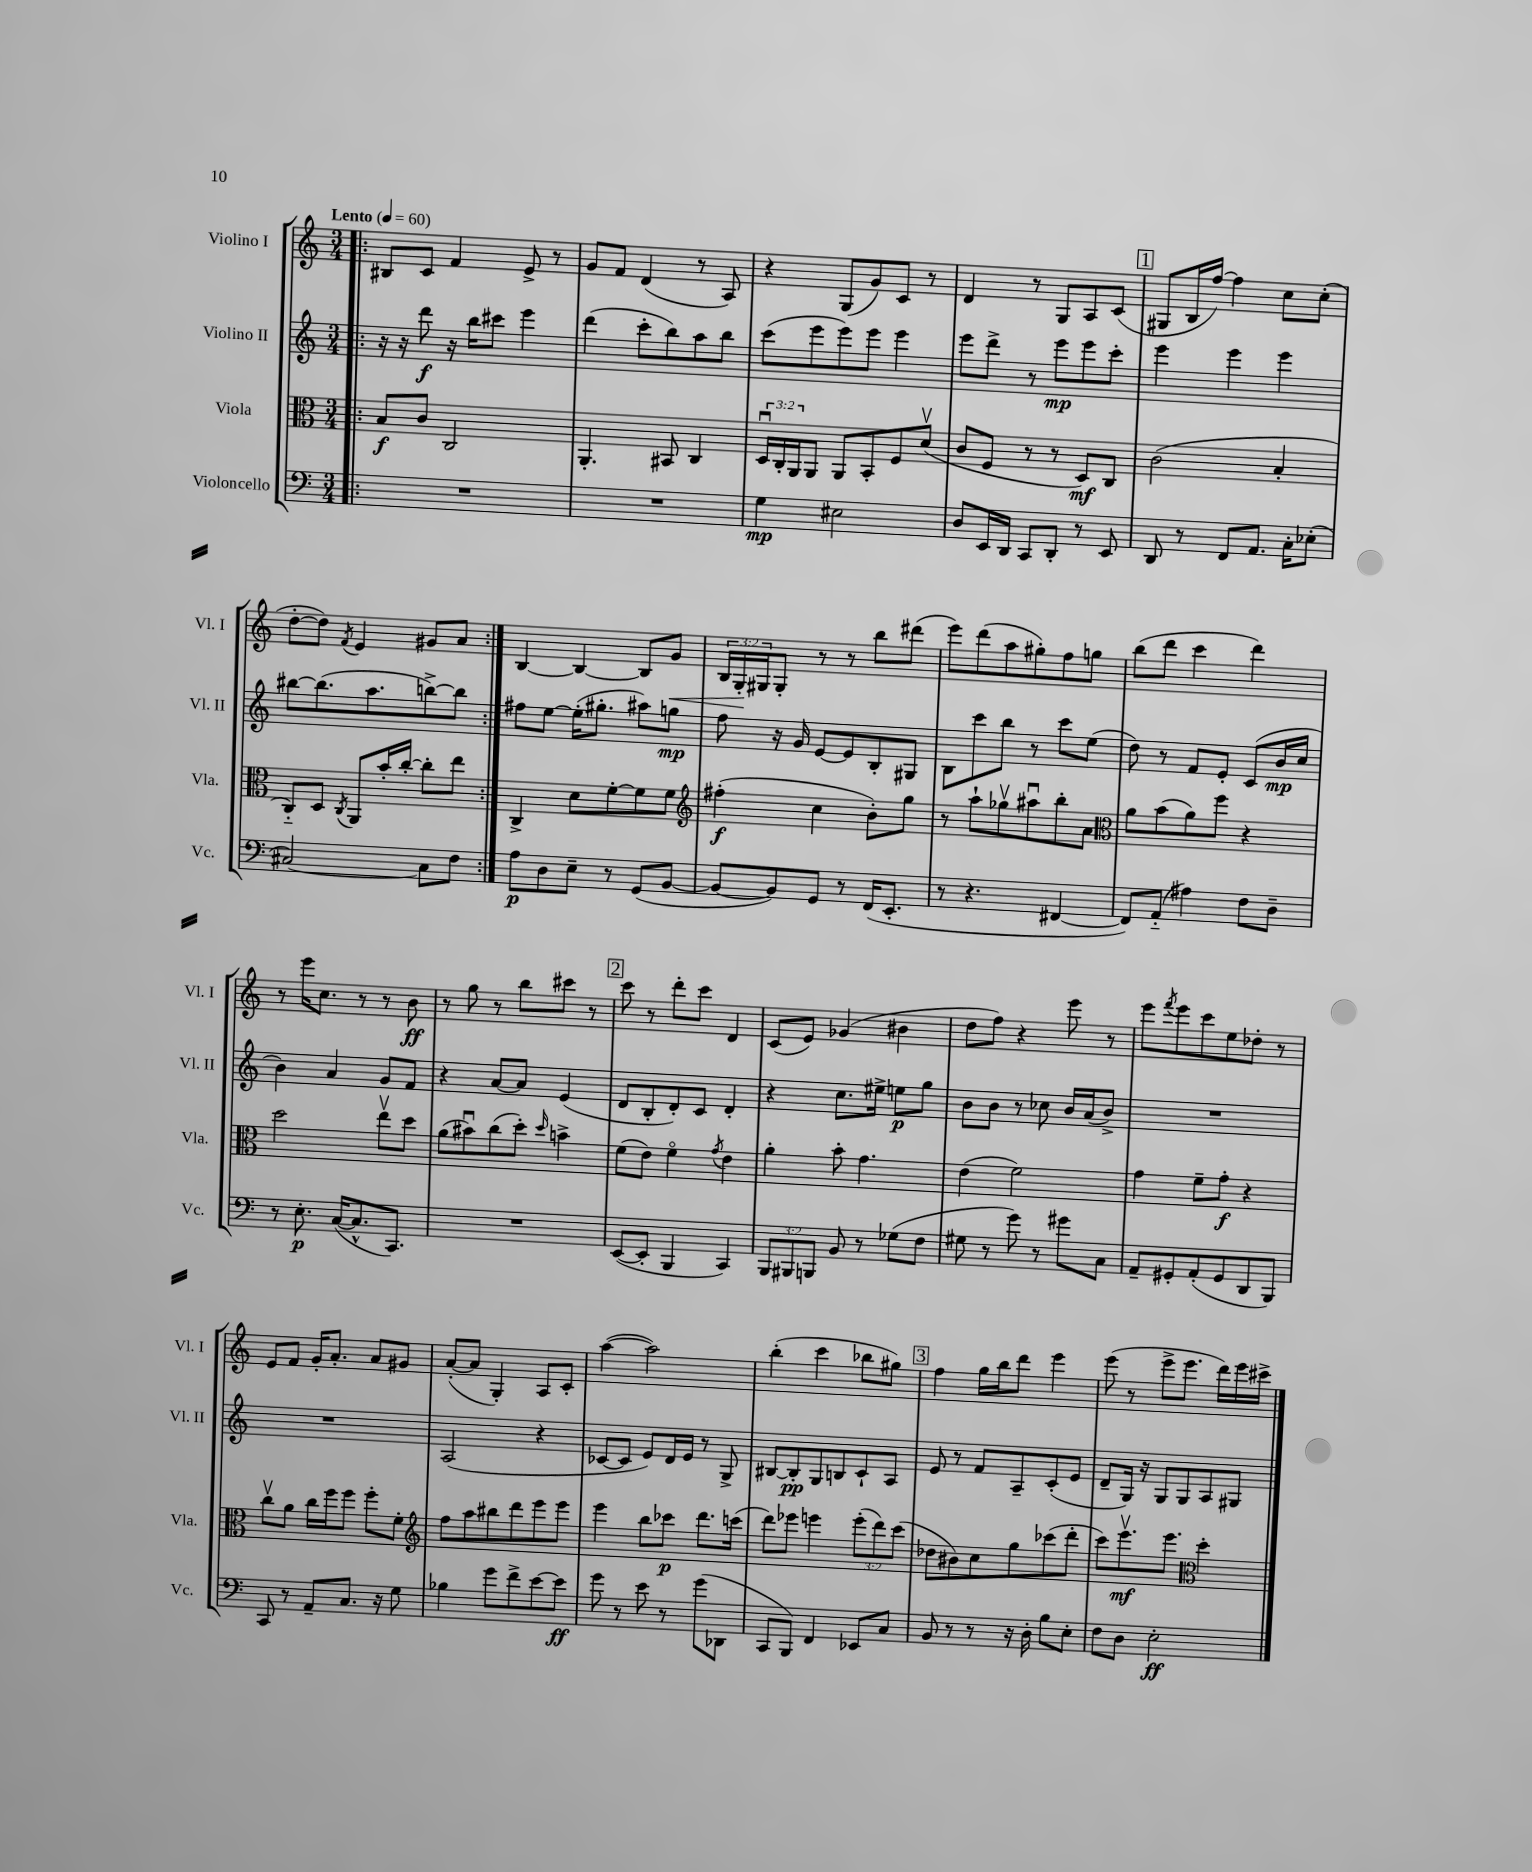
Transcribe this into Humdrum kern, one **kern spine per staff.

**kern	**kern	**kern	**kern
*staff4	*staff3	*staff2	*staff1
*clefF4	*clefC3	*clefG2	*clefG2
*k[]	*k[]	*k[]	*k[]
*M3/4	*M3/4	*M3/4	*M3/4
*MM60	*MM60	*MM60	*MM60
=!|:	=!|:	=!|:	=!|:
2.r	8B	16r	8B#
.	.	16r	.
.	8c	8ddd	8c
.	2C	16r	4f
.	.	16bb	.
.	.	8ccc#	.
.	.	4eee	8e^
.	.	.	8r
=	=	=	=
2.r	4.AA'	(4ddd	8g
.	.	.	8f
.	.	8ccc'	(4d
.	8BB#	8bb)	.
.	4C	8aa	8r
.	.	8bb	8A)
=	=	=	=
4G	24Du	(8ccc	4r
.	24C'	.	.
.	24AA	.	.
.	8AA	8eee	.
2E#	8AA	8eee)	(8G
.	8BB'	8eee	8g)
.	8F	4eee	8c
.	(8dv	.	8r
=	=	=	=
8D	8c	8eee	4d
16EE	8F	8ddd^	.
16DD	.	.	.
8CC	8r	8r	8r
8DD'	8r	8eee	8G
8r	8D)	8eee	8A
8EE	8C	8ccc'	(8c
=	=	=	=
8DD	(2c	4eee	8G#
8r	.	.	16B
.	.	.	[16ff)
8FF	.	4eee	4ff]
8.AA	.	.	.
.	4B'	4eee	8cc
16C'	.	.	.
(8E-'	.	.	(8cc'
=	=	=	=
[2C#)	8C'~)	[8bb#	[8dd'
.	8D	(8.bb#]	8dd])
.	8qC	.	8qf
.	8AA	.	4e
.	.	8.aa	.
.	16b'	.	.
.	[16cc'	.	.
8C#]	8cc']	[8bb^)	8g#
8F	8ee	8bb]	8a
=:|!	=:|!	=:|!	=:|!
8A	4C^	8ff#	[4B
8D	.	[8ee	.
8E~	8d	(16ee']	4B_
.	.	8.gg#'	.
8r	[8f'	.	.
(8GG	8f]	8aa#)	8B]
[8BB	8f	8gg	8g
=	=	=	=
*	*clefG2	*	*
8BB_	(4ff#'	8ff	24B
.	.	.	24G'
.	.	.	24G#
8BB])	.	16r	8G#'
.	.	16g	.
8GG	4cc	[8e	8r
8r	.	8e]	8r
(16FF	8b')	8B'	8bb
8.EE'	.	.	.
.	8gg	8G#	(8ddd#
=	=	=	=
8r	8r	8B	8eee)
4.r	8aa`	8ccc	(8ddd
.	8gg-v	8bb	8aa
.	8aa#u	8r	8gg#')
[4FF#	8bb'	8ccc	8ff
.	8a	(8ee	8gg
=	=	=	=
*	*clefC3	*	*
8FF#])	8a	8dd)	(8bb
(8AA'~	(8b	8r	8ddd
4A#)	8a)	8f	4ccc
.	8ff	8e'	.
8F	4r	(8c	4ddd)
8D~	.	16b	.
.	.	16cc	.
=	=	=	=
8r	2dd	4b)	8r
8.E'	.	.	16eee
.	.	.	8.cc
.	.	4a	.
([16C	.	.	.
8.C^^]	.	.	8r
.	8eev	8g	8r
8.CC)	.	.	.
.	8dd	8f	8b
=	=	=	=
2.r	(8a	4r	8r
.	8b#u)	.	8gg
.	(8cc	[8a	8r
.	8dd')	8a]	8bb
.	16qqdd	.	.
.	4b^	(4e	8ccc#
.	.	.	8r
=	=	=	=
([8EE	(8f	8d	8ccc
8EE']	8e)	8B'	8r
4BBB	4fo	8d')	8ddd'
.	.	8c	8ccc
.	8qg	.	.
4CC)	4e	4d'	4d
=	=	=	=
12BBB	4a'	4r	(8c
12BBB#	.	.	.
.	.	.	8e)
12BBB	.	.	.
8BB	8b'	8.cc	(4g-
8r	4.g	.	.
.	.	16ee#^	.
(8G-	.	8ee	4b#
8F	.	8gg	.
=	=	=	=
8G#	(4e	8b	8dd
8r	.	8b	8ff)
8g)	2f)	8r	4r
8r	.	8cc-	.
8g#	.	16b	8eee
.	.	(16a	.
8C	.	8b^)	8r
=	=	=	=
8AA~	4g	2.r	8eee
.	.	.	8qfff
8GG#'	.	.	8eee
(8AA'	8f~	.	8ccc
8GG#	8g'	.	8ee
8DD	4r	.	8dd-'
8BBB)	.	.	8r
=	=	=	=
8CC	8ccv	2.r	8e
8r	8a	.	8f
8AA~	16cc	.	16g'
.	16ff	.	8.a'
8.C	8ff	.	.
.	8ff'	.	8a
16r	.	.	.
8G	8f'	.	8g#
=	=	=	=
*	*clefG2	*	*
4B-	8ff	(2A	([8a'
.	8aa	.	8a]
8g	8bb#	.	4G')
8f^	8ddd	.	.
[8e	8eee	4r	8A
8e]	8eee	.	8c'
=	=	=	=
8g	4eee	[8c-	([4aa
8r	.	8c-]	.
8e	8bb	8e)	2aa])
8r	8ccc-	16d	.
.	.	16e	.
(8g	8.ddd	8r	.
8DD-	.	8G^	.
.	(16ccc	.	.
=	=	=	=
8CC	8ddd)	[8B#	(4bb'
8BBB)	8eee-	8B#']	.
4FF	4eee	8G	4ccc
.	.	8B	.
8EE-	(12eee'	8c`	8bb-
.	12ddd)	.	.
8C	.	8A	8gg#)
.	(12ccc	.	.
=	=	=	=
8BB	8dd-	8e	4ff
8r	8b#)	8r	.
8r	8cc	8f	16gg
.	.	.	16bb
16r	8gg	8A~	8ddd
16D'	.	.	.
8B	(8ccc-	(8c'	4eee
8E'	8ddd'	8e	.
=	=	=	=
8F	8ccc)	8d~	(8eee
8D	8.eeev	16G)	8r
.	.	16r	.
2E'	.	8G	8eee^
.	8.eee	.	.
.	.	8G	8.eee
*	*clefC3	*	*
.	4dd'	8A	.
.	.	.	16ddd)
.	.	8G#	16eee
.	.	.	16ccc#^
==	==	==	==
*-	*-	*-	*-
